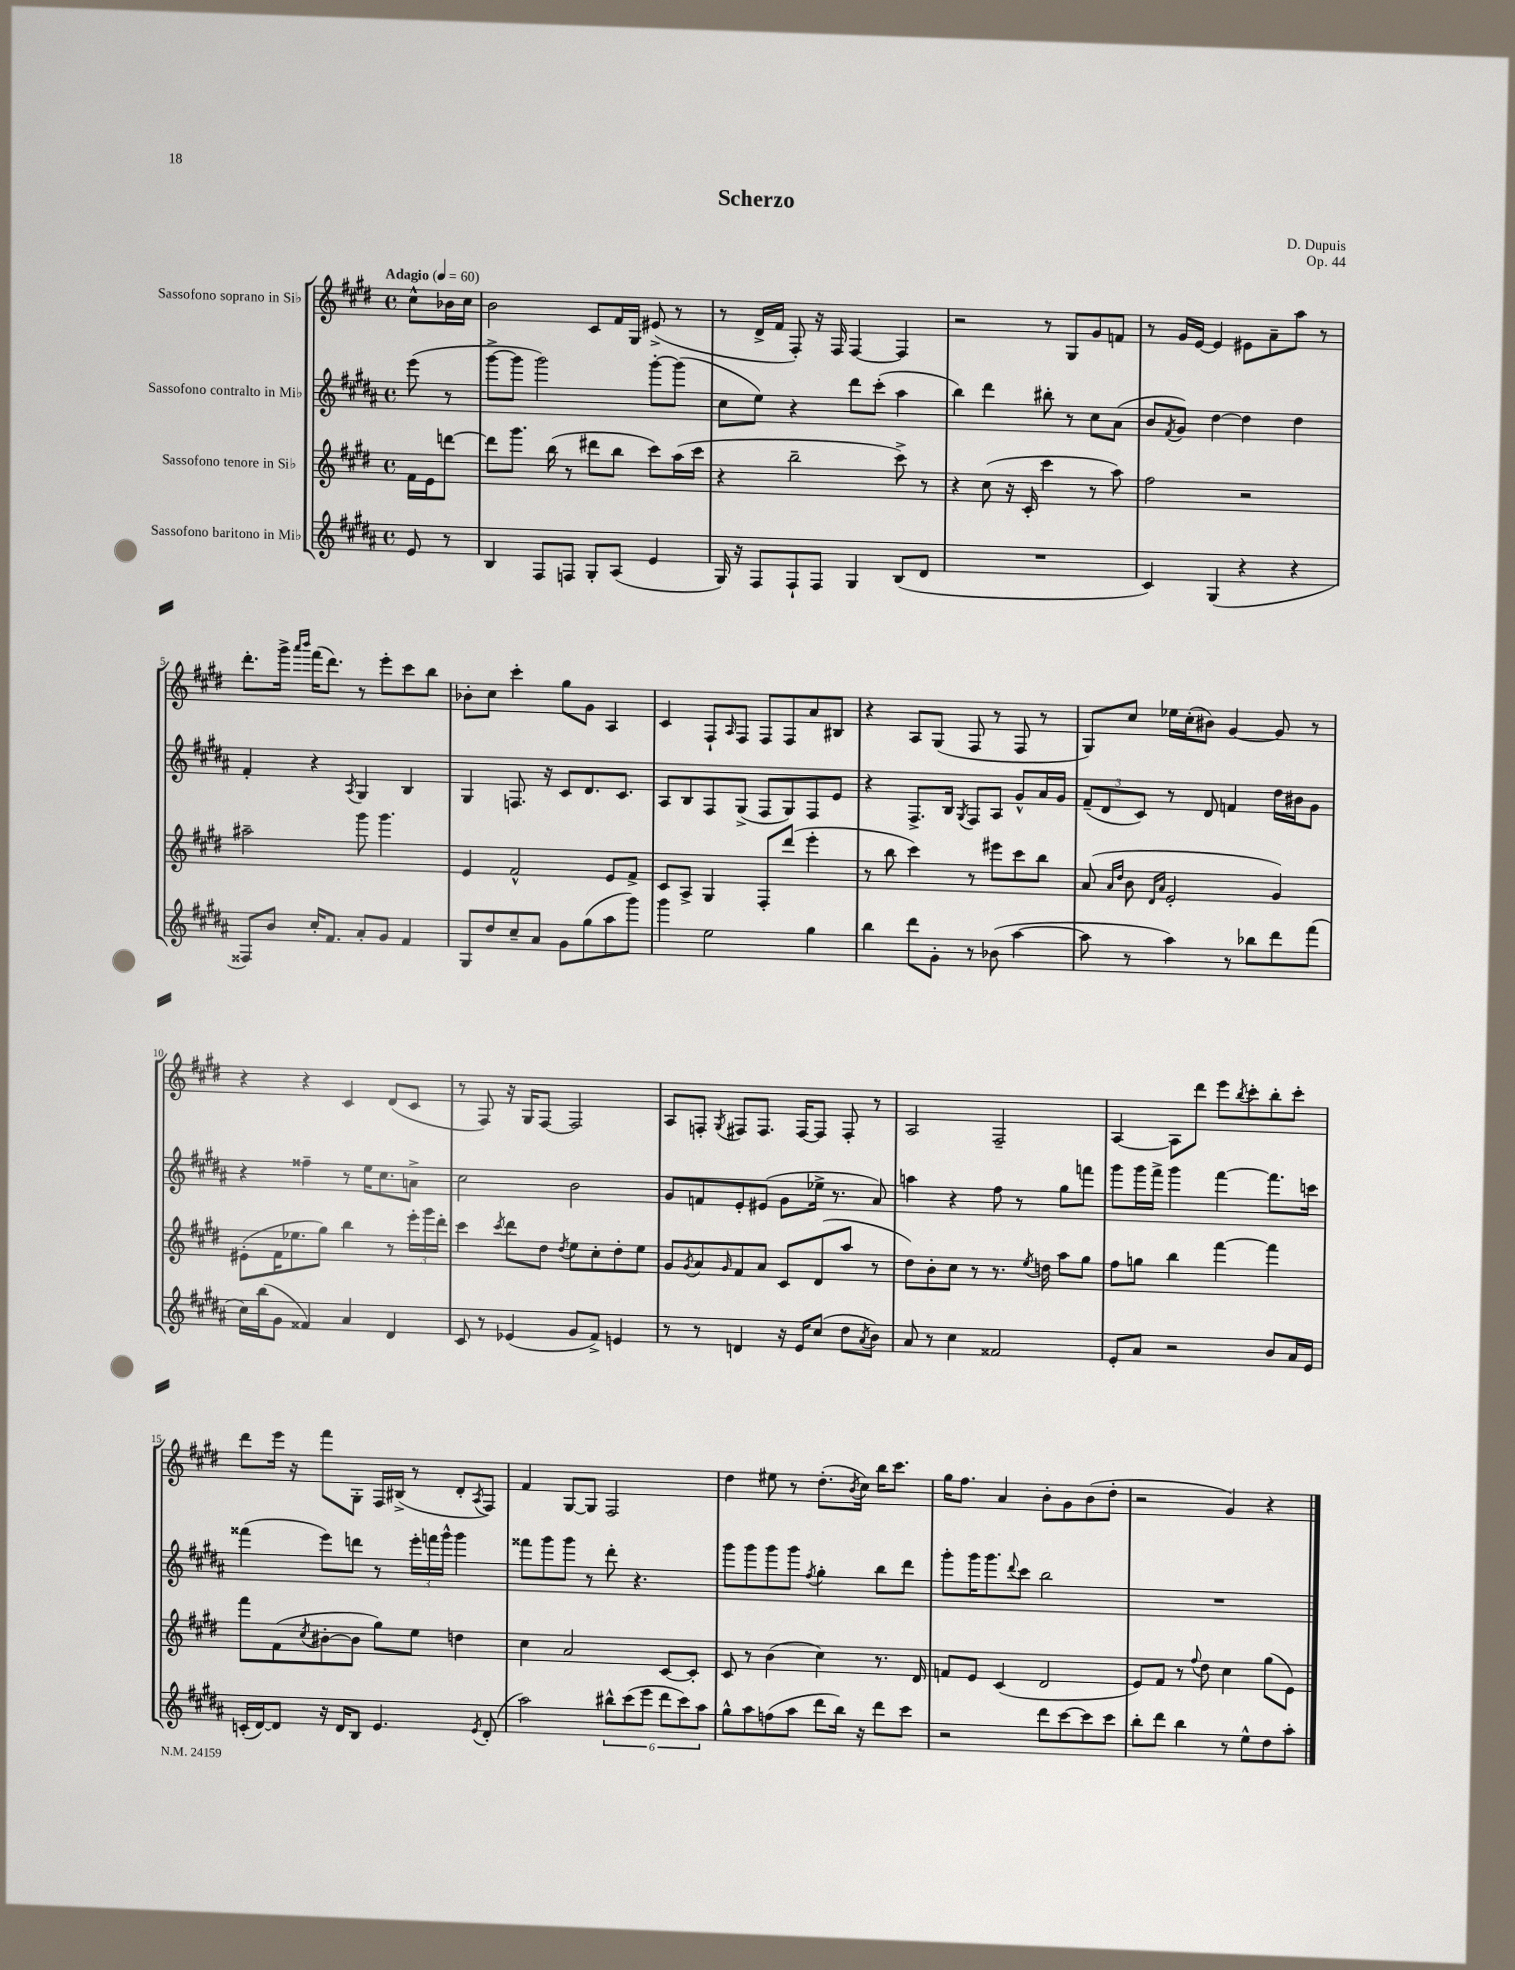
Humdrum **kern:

**kern	**kern	**kern	**kern
*staff4	*staff3	*staff2	*staff1
*clefG2	*clefG2	*clefG2	*clefG2
*k[f#c#g#d#a#]	*k[f#c#g#d#]	*k[f#c#g#d#a#]	*k[f#c#g#d#]
*M4/4	*M4/4	*M4/4	*M4/4
*met(c)	*met(c)	*met(c)	*met(c)
*MM60	*MM60	*MM60	*MM60
8e/	16f#\LL	(8eee\	8cc#^^\L
.	16e\J	.	.
8r	[8ddd\J	8r	16b-\L
.	.	.	16cc#\JJ
=	=	=	=
4B/	8ddd\]L	[8ggg#^\L	2b\
.	8.ggg#\J	8ggg#\]J	.
8F#/L	.	2ggg#\)	.
.	(16bb\	.	.
8F/J	8r	.	.
8G#'/L	8ddd#\L	.	8c#/L
(8A#/J	8bb\J	.	16f#/L
.	.	.	16G#/JJ
4e/	8ccc#\L)	[8ggg#'\L	(8e#^/
.	(16aa\L	(8ggg#\]J	8r
.	16ccc#\JJ	.	.
=	=	=	=
16G#/)	4r	8cc#\L	8r
16r	.	.	.
8F#/L	.	8ee\J)	16d#^/LL
.	.	.	16f#/JJ
8F#`/	2bb~\	4r	8F#'/)
8F#/J	.	.	16r
.	.	.	16F#/
4G#/	.	8ddd#\L	[4F#/
.	.	(8ccc#'\J	.
(8B/L	8ccc#^\)	4aa#\	4F#/]
8d#/J	8r	.	.
=	=	=	=
1r	4r	4bb\)	2r
.	(8cc#\	4ddd#\	.
.	16r	.	.
.	16c#'/	.	.
.	4ccc#\	8bb#'\	8r
.	.	8r	8G#/L
.	8r	8cc#\L	8g#/
.	8aa\)	(8a#\J	8f/J
=	=	=	=
4c#/)	2ff#\	8b/L	8r
.	.	8qf#/	.
.	.	8g#/J)	16g#/LL
.	.	.	[16e/JJ
(4G#/	.	[4dd#\	4e/]
4r	2r	4dd#\]	8e#\L
.	.	.	8a~\
4r	.	4dd#\	8aa\J
.	.	.	8r
=	=	=	=
8F##/L)	2aa#~\	4f#'/	8.ddd#'\L
8b/J	.	.	.
.	.	.	16ggg#^\Jk
.	.	.	16qqaaa/LL
.	.	.	16qqbbb/JJ
16cc#'/LK	.	4r	(16fff#\LK
8.f#/J	.	.	8.ddd#\J)
.	.	8qA#/	.
8a#'/L	8ggg#\	4G#/	8r
8g#/J	4.ggg#\	.	8eee'\L
4f#/	.	4B/	8ccc#\
.	.	.	8bb\J
=	=	=	=
8G#/L	4e/	4G#/	8b-'\L
8dd#/	.	.	8cc#\J
8cc#~/	2f#^^/	8.F/	4ccc#'\
8a#/J	.	.	.
.	.	16r	.
8g#\L	.	8c#/L	8gg#\L
(8gg#\	.	8.d#/	8g#\J
8aa#\	8e/L	.	4A/
.	.	8.c#/J	.
8ggg#\J)	8f#^/J	.	.
=	=	=	=
4ggg#\	8c#/L	8A#/L	4c#/
.	8A^/J	8B/	.
2ee\	4G#/	8F#/	8F#`/L
.	.	.	16qqA/
.	.	(8G#^/J	8F#/J
.	8F#'/L	8F#/L	8F#/L
.	(8ddd#/J	8G#/)	8F#/
4gg#\	4eee'\	8F#/	8a/
.	.	8e/J	8B#/J
=	=	=	=
4bb\	8r	4r	4r
.	8bb\	.	.
8ddd#\L	4ccc#\)	8.F#^/L	8A/L
8g#'\J	.	.	(8G#/J
.	.	16B/Jk	.
.	.	8qG#/	.
8r	8r	8F#/L	8F#/
(8b-\	8eee#\L	8A#/J	8r
[4aa#\	8ccc#\	8g#^^/L	8F#/
.	8bb\J	16a#/L	8r
.	.	16g#/JJ	.
=	=	=	=
8aa#\]	(8a/	(12f#~/L	8G#/L)
.	.	12d#/	.
.	16qqa/LL	.	.
.	16qqdd#/JJ	.	.
8r	8b\	.	8cc#/J
.	.	12c#/J)	.
.	16qqd#/LL	.	.
.	16qqa/JJ	.	.
4aa#\)	2e'/	8r	16ee-\LL
.	.	.	(16cc#'\J
.	.	8d#/	8b#\J)
8r	.	4f/	[4g#/
8bb-\L	.	.	.
8ddd#\	4g#/)	16dd#\LL	8g#/]
.	.	16b#\J	.
(8fff#\J	.	8g#\J	8r
=	=	=	=
16cc#\LL)	(8e#'\L	4r	4r
(16bb\J	.	.	.
8g#\J	16f#\K	.	.
.	8.ee-\	.	.
4f##/)	.	4ff##~\	4r
.	8gg#\J)	.	.
4a#/	4bb\	8r	4c#/
.	.	16ee\LK	.
.	.	8.cc#\	.
4d#/	8r	.	(8d#/L
.	24eee'\LL	8a^\J	8c#/J
.	24ggg#\	.	.
.	24ddd#'\JJ	.	.
=	=	=	=
8c#/	4ccc#\	2cc#\	8r
8r	.	.	8F#/)
.	8qccc#/	.	.
(4e-/	8ddd#\L	.	16r
.	.	.	16G#/LK
.	8dd#\J	.	[8F#/J
.	8qdd#/	.	.
8g#/L	8ee\L	2b\	2F#/]
8f#^/J)	8cc#'\	.	.
4e/	8dd#'\	.	.
.	8ee\J	.	.
=	=	=	=
8r	8g#/L	8g#/L	8A/L
.	8qg#/	.	.
8r	8a/	8f/	8F'/J
.	16qqg#/	.	8qG#/
4d/	8f#/	8e'/	8F#/L
.	8a/J	(8e#/J	8.F#/J
16r	8c#/L	8g#\L	.
16e/LK	.	.	[16F#/LK
(8cc#/J	(8d#/	16ee-^\Jk	8F#/]J
.	.	8.r	.
8dd#\L	8aa/J	.	8F#'/
8qa#/	.	.	.
8b\J)	8r	8a#/)	8r
=	=	=	=
8a#/	8dd#\L)	4aa\	2A/
8r	8b'\	.	.
4cc#\	8cc#\J	4r	.
.	8r	.	.
2f##/	8.r	8ff#\	2F#~/
.	.	8r	.
.	8qee/	.	.
.	16dd\	.	.
.	8aa\L	8gg#\L	.
.	8gg#\J	8fff\J	.
=	=	=	=
8e'/L	8ff#\L	8ggg#\L	[4A/
8a#/J	8gg\J	16ggg#\L	.
.	.	16fff#^\JJ	.
2r	4bb\	4ggg#\	8A\]L
.	.	.	8ddd#\J
.	[4fff#\	[4fff#\	8eee\L
.	.	.	8qbb/
.	.	.	8ccc#'\
8b/L	4fff#\]	8.fff#\]L	8bb'\
16a#/L	.	.	8ccc#'\J
16e/JJ	.	16ccc\Jk	.
=	=	=	=
(16c'/LL	8fff#\L	(4fff##\	8ddd#\L
[16d#/J)	.	.	.
8d#/]J	(8f#\	.	16eee\Jk
.	.	.	16r
.	8qcc#/	.	.
16r	[8b#'\	8eee\L)	8fff#\L
16d#/LK	.	.	.
8B/J	8b#\]J	8ddd\J	8G#'\J
4.e/	8gg#\L)	8r	16F#/LL
.	.	.	(16B#^/JJ
.	8ee\J	24eee'\LL	8r
.	.	24fff\	.
.	.	24ggg#^^\JJ	.
.	4dd\	4ggg#\	8d#'/L
8qe/	.	.	8qA/
(8d#'/	.	.	8F#/J)
=	=	=	=
2aa#\)	4cc#\	8fff##\L	4f#/
.	.	8ggg#\	.
.	2a/	8ggg#\J	[8G#/L
.	.	8r	8G#/]J
12bb#^^\L	.	8ddd#'\	2F#/
(12ccc#\	.	.	.
.	.	4.r	.
12eee\J	.	.	.
12ddd#\L	[8c#/L	.	.
12ccc#\)	.	.	.
.	8c#'/]J	.	.
12aa#\J	.	.	.
=	=	=	=
8gg#^^\L	8c#/	8ggg#\L	4dd#\
8aa#\	8r	8ggg#\	.
(8ff\	(4b\	8ggg#\	8ee#\
8aa#\J	.	8ggg#\J	8r
.	.	8qff#/	.
8ddd#\L	4cc#\)	4gg#'\	(8.dd#'\L
16bb\Jk)	.	.	.
.	.	.	8qb/
16r	.	.	16cc#\Jk)
8ddd#\L	8.r	8bb\L	16bb\LK
.	.	.	8.ccc#\J
8ccc#\J	.	8ddd#\J	.
.	16d#/	.	.
=	=	=	=
2r	8f/L	8ggg#'\L	16gg#\LK
.	.	.	8.ff#\J
.	8e/J	16ggg#\K	.
.	.	8.ggg#\	.
.	(4c#/	.	4a/
.	.	8qqddd#/	.
.	.	8ccc#\J	.
8ddd#\L	2d#/	2bb\	8b'\L
[8ccc#\	.	.	8g#\
8ccc#\]	.	.	(8b\
8ccc#\J	.	.	8dd#'\J
=	=	=	=
8bb'\L	8e/L)	1r	2r
8ddd#\J	8f#/J	.	.
4bb\	8r	.	.
.	8qqff#/	.	.
.	8dd#\	.	.
8r	4cc#\	.	4g#/)
8ee^^\L	.	.	.
8dd#\	(8gg#\L	.	4r
8aa#'\J	8e\J)	.	.
==	==	==	==
*-	*-	*-	*-
